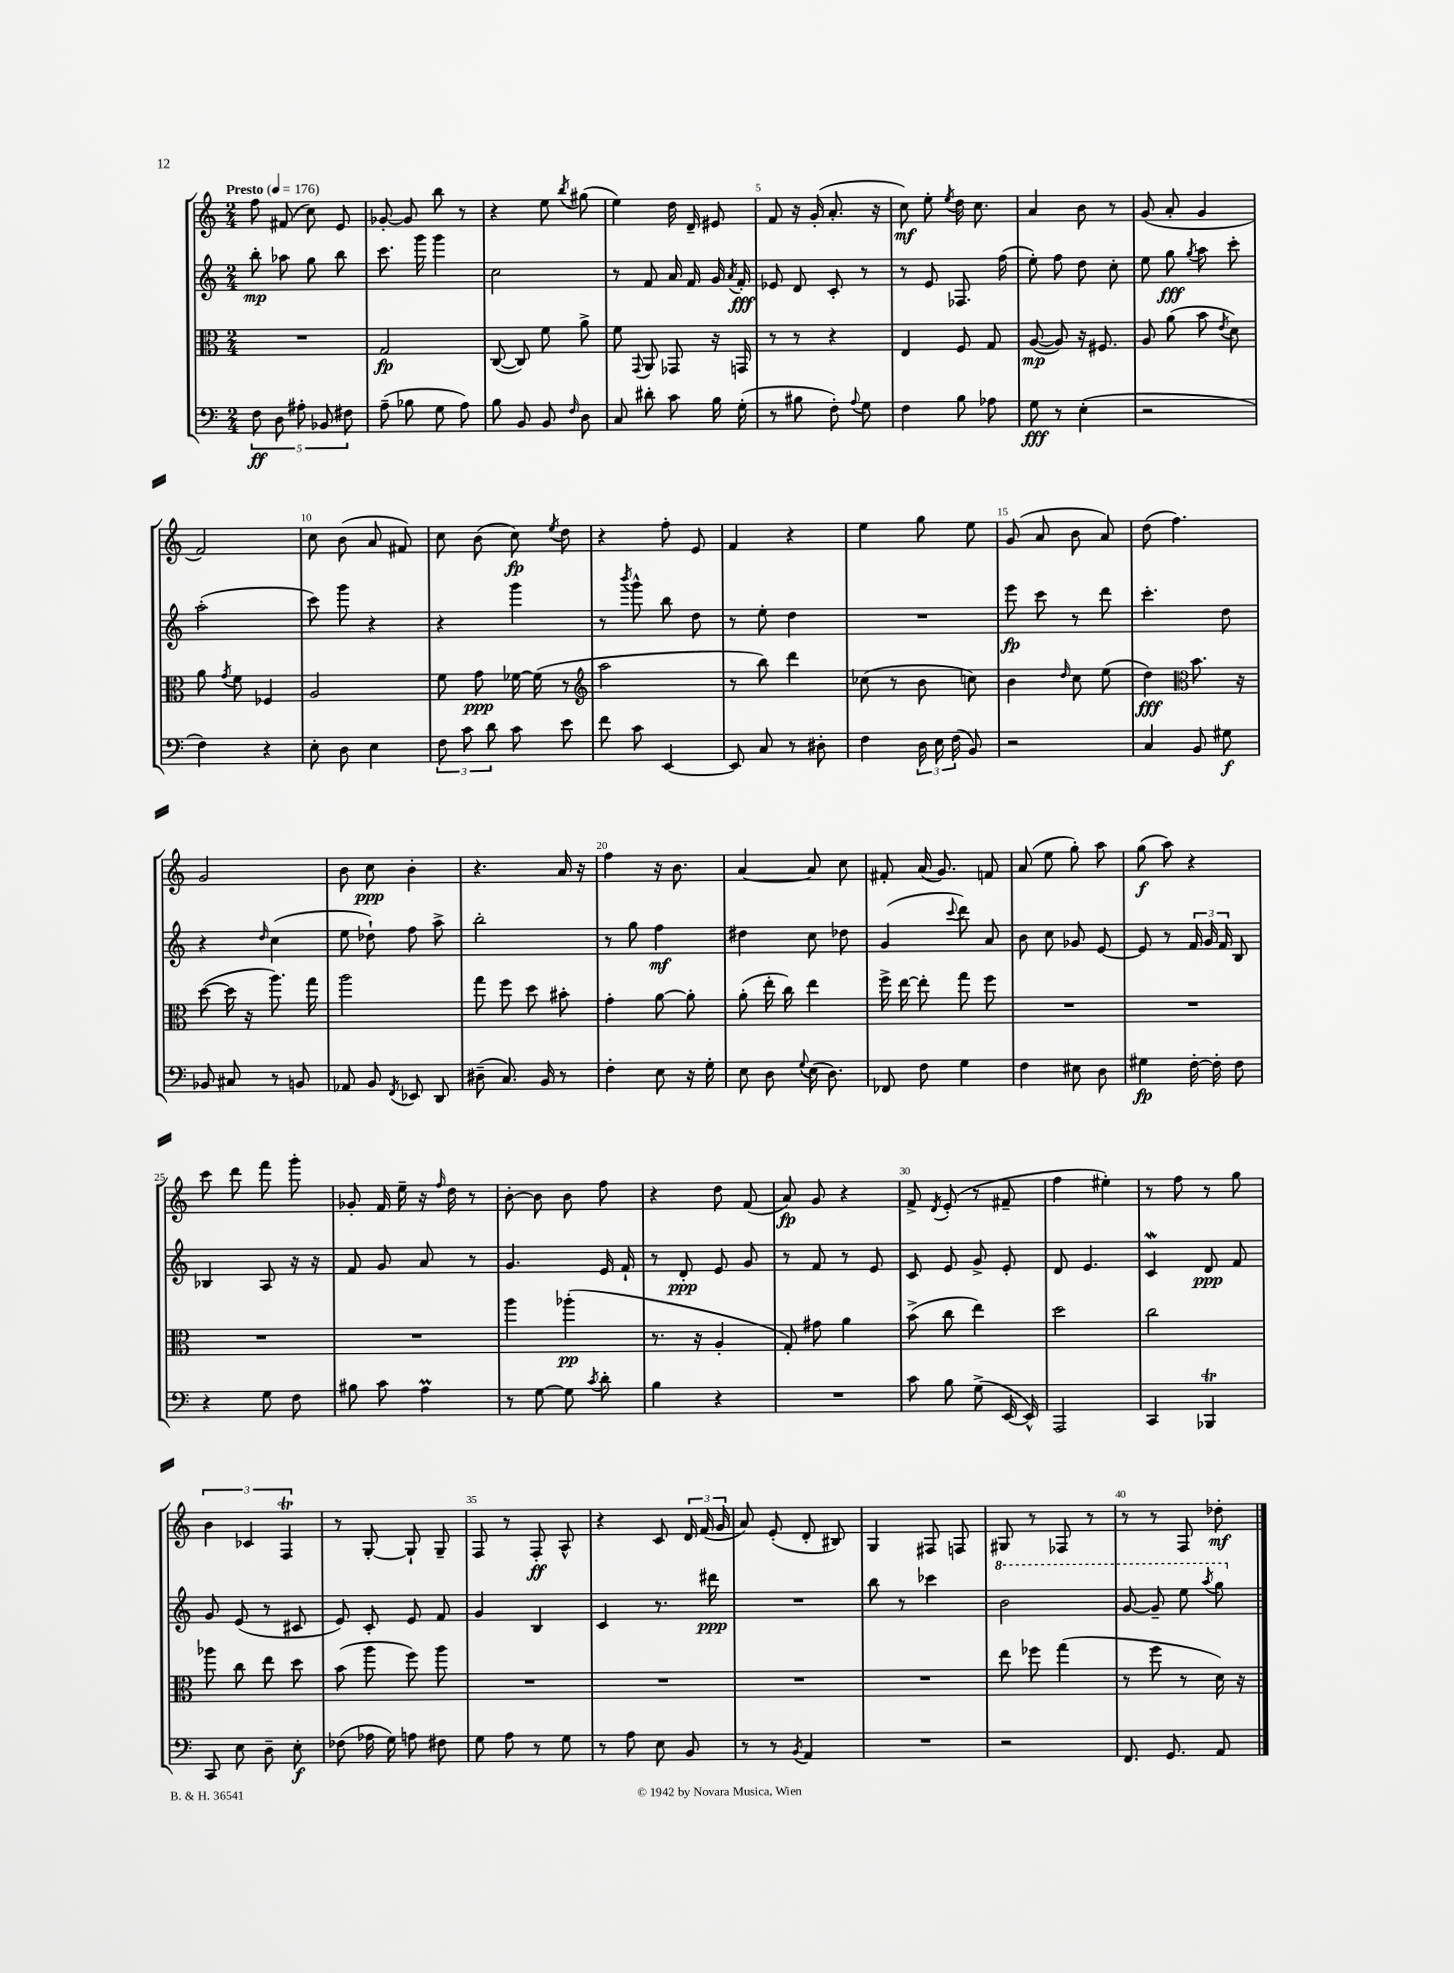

**kern	**kern	**kern	**kern
*staff4	*staff3	*staff2	*staff1
*clefF4	*clefC3	*clefG2	*clefG2
*k[]	*k[]	*k[]	*k[]
*M2/4	*M2/4	*M2/4	*M2/4
*MM176	*MM176	*MM176	*MM176
10F	2r	8bb'	8ff
10D	.	.	.
.	.	8aa-	(8f#
10A#'	.	.	.
.	.	8gg	8cc)
10BB-	.	.	.
.	.	8bb	8e
10F#	.	.	.
=	=	=	=
(8A~	2G	8.ccc	[8g-'
8B-	.	.	8g-]
.	.	16ggg	.
8G	.	4ggg	8bb
8A)	.	.	8r
=	=	=	=
8B	([8C	2cc	4r
8BB	8C])	.	.
8BB	8f	.	8ee
16qqF	.	.	8qbb
8D	8a^	.	(8gg#
=	=	=	=
8C	8f	8r	4ee)
.	8qqGG	.	.
8d#'	8AA	8f	.
8c	8GG-	16a	16dd
.	.	16f	16d~
16B	16r	16g	8e#
.	.	8qa	.
(16G'	16GG	16f'	.
=	=	=	=
8r	8r	8e-	8f
8B#	8r	8d	16r
.	.	.	(16g'
8F')	4r	8c'	8.a'
8qqA	.	.	.
8G	.	8r	.
.	.	.	16r
=	=	=	=
4F	4E	8r	8cc)
.	.	8e	8ee'
.	.	.	8qee
8B	8F	8.F-	16dd
.	.	.	8.cc
8A-	8G	.	.
.	.	(16ff	.
=	=	=	=
8G	([8A	8ee')	4a
8r	8A])	8ff	.
(4E'	16r	8dd	8b
.	8.F#	.	.
.	.	8cc'	8r
=	=	=	=
2r	8A	8ee	(8g
.	(8a	8gg	8a'
.	.	8qgg	.
.	8b	8aa	4g
.	8qe	.	.
.	8d)	8ccc'	.
=	=	=	=
4F)	8a	(2aa'	2f)
.	8qg	.	.
.	8f	.	.
4r	4F-	.	.
=	=	=	=
8E'	2A	8ccc)	8cc
8D	.	8ggg	(8b
4E	.	4r	8a
.	.	.	8f#)
=	=	=	=
12F	8f	4r	8cc
12c	.	.	.
.	8g	.	(8b
12d	.	.	.
8c	[16f-	4ggg	8cc)
.	(16f-]	.	.
.	.	.	8qee
8e	8r	.	8dd
=	=	=	=
*	*clefG2	*	*
8f	2aa	8r	4r
.	.	8qbbb	.
8c	.	8ggg^^	.
[4EE	.	8bb	8ff'
.	.	8dd	8e
=	=	=	=
8EE]	8r	8r	4f
8C	8bb)	8ee'	.
8r	4ddd	4dd	4r
8D#'	.	.	.
=	=	=	=
4F	(8cc-	2r	4ee
.	8r	.	.
24D	8b	.	8gg
24E	.	.	.
(24F	.	.	.
8BB)	8cc)	.	8ee
=	=	=	=
2r	4b	8eee	(8g
.	.	8ccc	8a
.	16qqdd	.	.
.	8cc	8r	8b
.	(8ee	8ddd	8a)
=	=	=	=
4C	4dd)	4.ccc'	(8dd
.	.	.	4.ff)
*	*clefC3	*	*
8BB	8.b	.	.
8G#	.	8dd	.
.	16r	.	.
=	=	=	=
8BB-	([8dd	4r	2g
8C#	16dd]	.	.
.	16r	.	.
.	.	16qqdd	.
8r	8.aa)	(4cc	.
8BB	.	.	.
.	16gg	.	.
=	=	=	=
8AA-	2aa	8ee	8b
8BB	.	8dd-`)	8cc
8qFF	.	.	.
8EE-	.	8ff	4b'
8DD	.	8aa^	.
=	=	=	=
(8D#~	8gg	2bb'	4.r
8.C)	8ff	.	.
.	8dd	.	.
16BB	.	.	.
8r	8b#'	.	16a
.	.	.	16r
=	=	=	=
4F'	4g'	8r	4ff
.	.	8gg	.
8E	[8a	4ff	16r
.	.	.	8.b
16r	8a']	.	.
16G'	.	.	.
=	=	=	=
8E	(8a'	4dd#	[4a
8D	16ee'	.	.
.	16cc)	.	.
8qqG	.	.	.
(16E	4ee	8cc	8a]
8.D)	.	.	.
.	.	8dd-	8cc
=	=	=	=
8FF-	16ff^	(4g	8f#'
.	[16ee	.	.
8F	8ee']	.	(16a
.	.	.	8.g)
.	.	8qqccc	.
4G	8gg	8ddd)	.
.	8ff	8a	8f
=	=	=	=
4F	2r	8b	(8a
.	.	8cc	8ee
8E#	.	8g-	8gg')
8D	.	[8e	8aa
=	=	=	=
4G#	2r	8e]	(8gg
.	.	8r	8aa)
[16F'	.	24f	4r
.	.	24g	.
16F']	.	.	.
.	.	24f	.
8F	.	8B	.
=	=	=	=
4r	2r	4B-	8ccc
.	.	.	8ddd
8G	.	8A	8fff
8F	.	16r	8ggg'
.	.	16r	.
=	=	=	=
8B#	2r	8f	8g-'
8c	.	8g	16f
.	.	.	16ee~
4A	.	8a	16r
.	.	.	16qqff
.	.	.	16dd
.	.	8r	8r
=	=	=	=
8r	4aa	4.g	[8b'
[8G	.	.	8b]
8G]	(4aa-'	.	8b
8qc	.	.	.
8d'	.	16e	8ff
.	.	16f`	.
=	=	=	=
4B	8.r	8r	4r
.	.	8d'	.
.	16r	.	.
4r	4A'	8e	8dd
.	.	8g	(8f
=	=	=	=
2r	8G')	8r	8a)
.	8g#	8f	8g
.	4a	8r	4r
.	.	8e	.
=	=	=	=
8c	(8b^	8c	8f^
.	.	.	8qd
8B	8cc	8e	(8e'
(8G^	4ee)	8g^	8r
[16EE	.	8e'	8f#~
16EE^^])	.	.	.
=	=	=	=
2AAA	2dd	8d	4ff
.	.	4.e	.
.	.	.	4ee#')
=	=	=	=
4CC	2cc	4c	8r
.	.	.	8ff
4BBB-	.	8d	8r
.	.	8f	8gg
=	=	=	=
8CC	8aa-	8g	6b
8E	8cc	(8e	.
.	.	.	6c-
8D~	8ee	8r	.
.	.	.	6F
8E'	8dd	8c#	.
=	=	=	=
(8F-	(8b	8e)	8r
16A-	8aa	8c'	[8G'
16G)	.	.	.
8A	8ff)	8e	8G`]
8F#	8aa	8f	8G~
=	=	=	=
8G	2r	4g	8F
8A	.	.	8r
8r	.	4B	8F'
8G	.	.	8A^^
=	=	=	=
8r	2r	4c	4r
8A	.	.	.
8E	.	8.r	8c
8BB	.	.	24d
.	.	.	(24f
.	.	16ddd#	.
.	.	.	24g
=	=	=	=
8r	2r	2r	8a)
8r	.	.	(8e'
8qBB	.	.	.
4AA	.	.	8d'
.	.	.	8B#)
=	=	=	=
2r	2r	8bb	4G
.	.	8r	.
.	.	4ccc-	8F#
.	.	.	8F
=	=	=	=
2r	8ee	2bb	8G#
.	8ff-	.	8r
.	(4gg	.	8F-
.	.	.	8r
=	=	=	=
8.FF	8r	[8gg	8r
.	8ff	8gg~]	8r
8.GG	.	.	.
.	8r	8eee	8F
.	.	8qaaa	.
8AA	16d)	8ggg	8dd-'
.	16r	.	.
==	==	==	==
*-	*-	*-	*-
